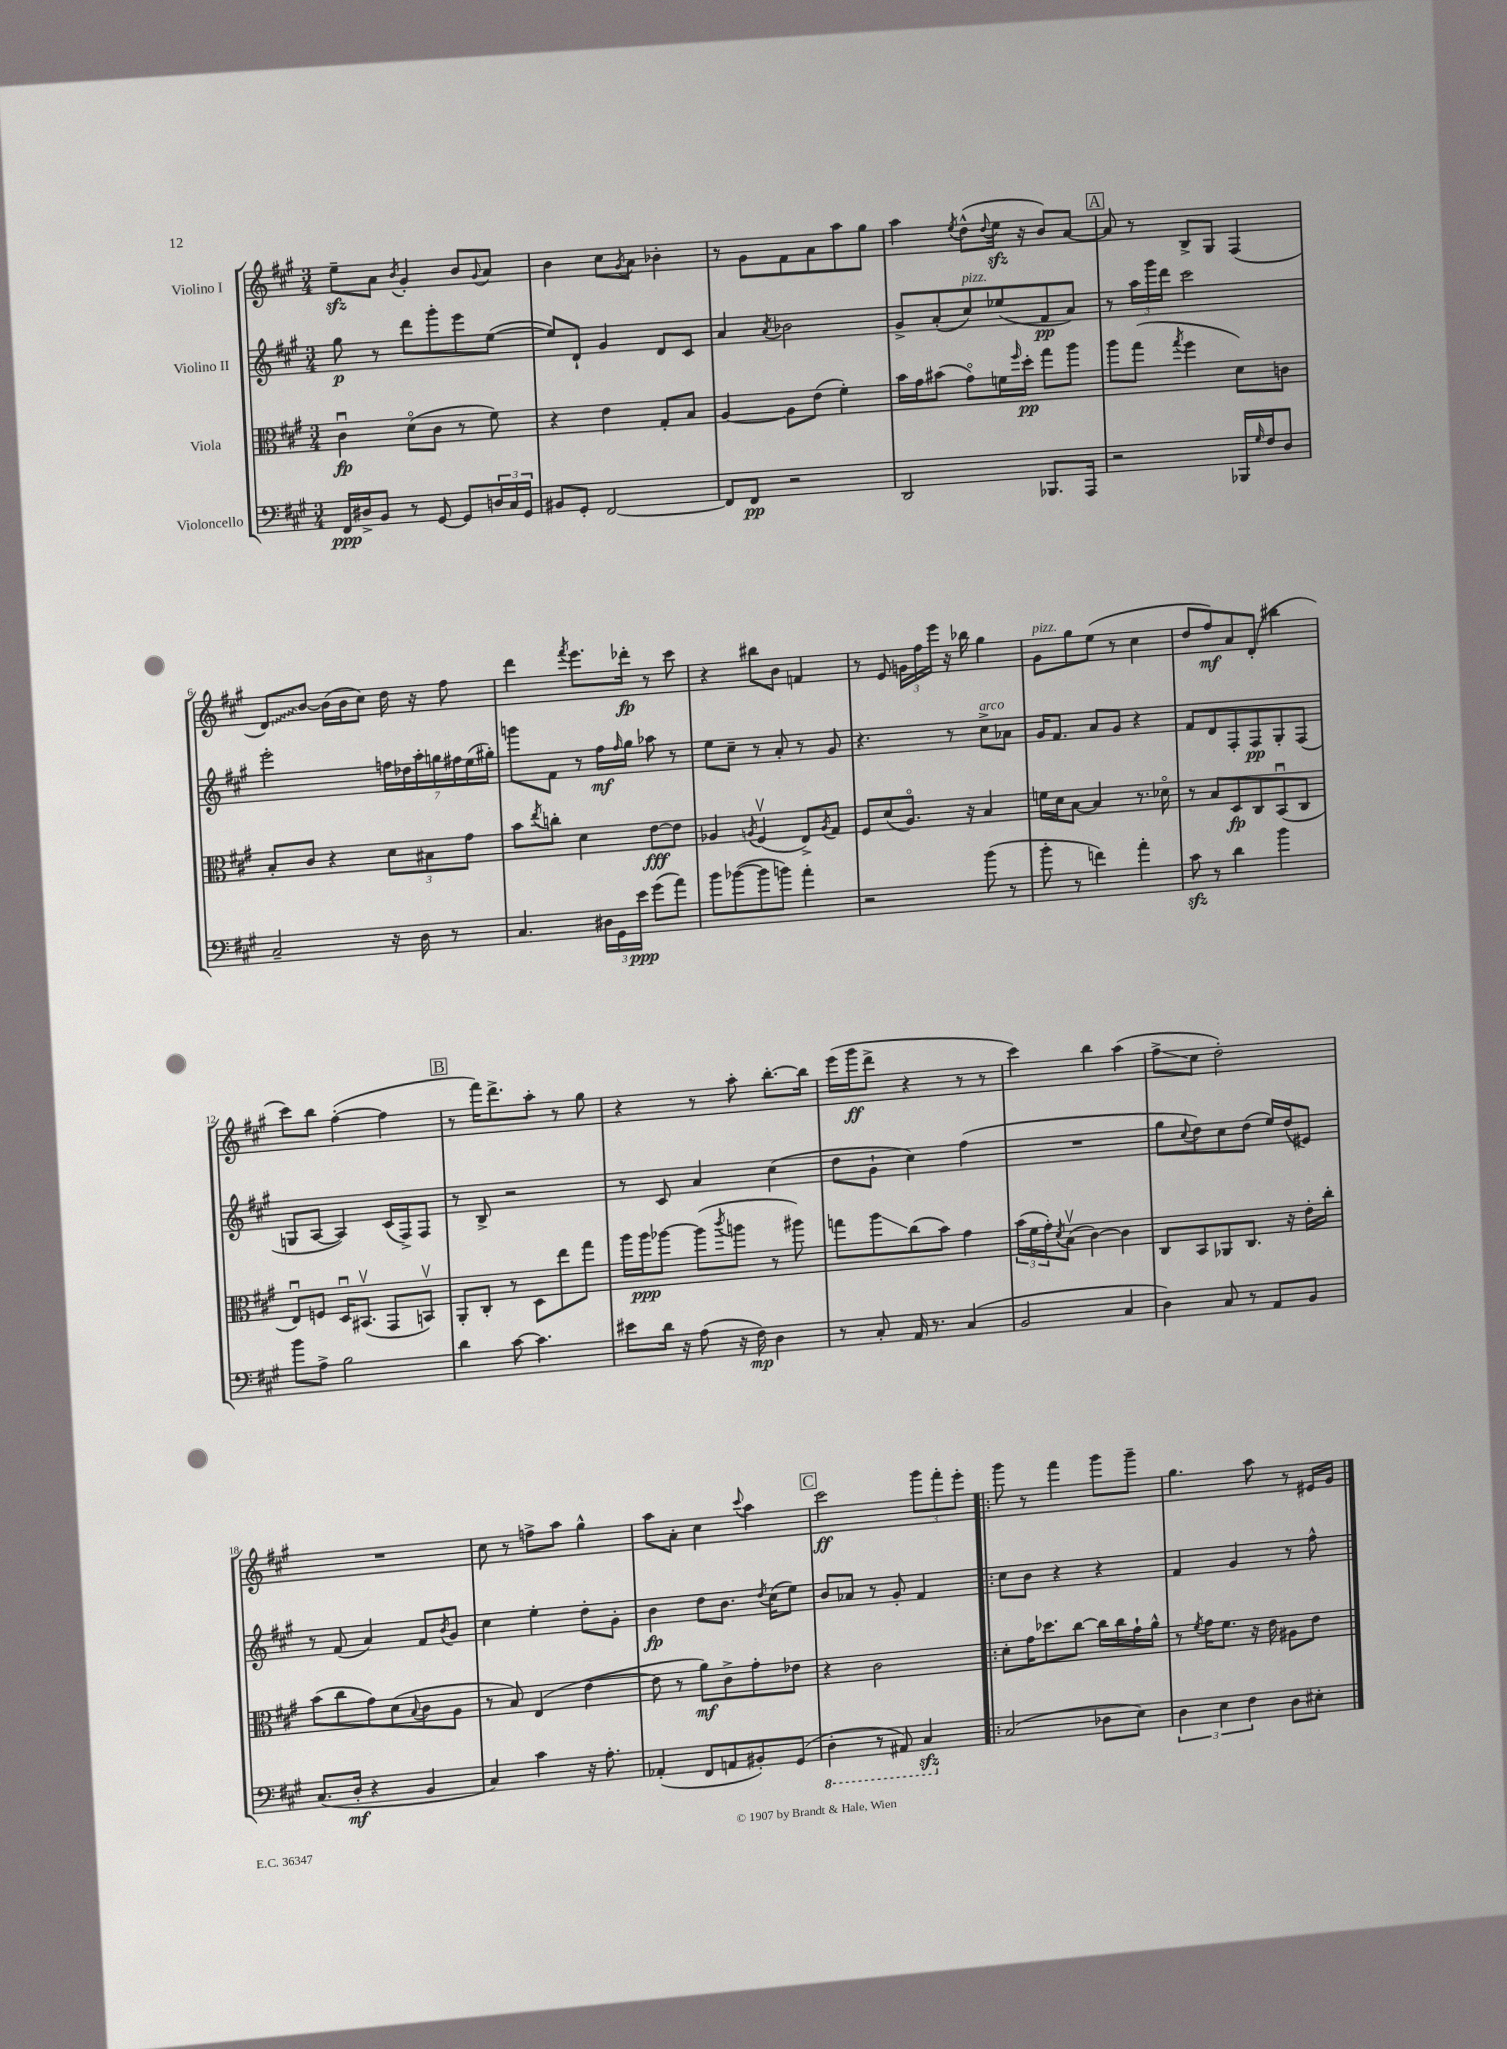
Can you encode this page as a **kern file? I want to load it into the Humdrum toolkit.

**kern	**kern	**kern	**kern
*staff4	*staff3	*staff2	*staff1
*clefF4	*clefC3	*clefG2	*clefG2
*k[f#c#g#]	*k[f#c#g#]	*k[f#c#g#]	*k[f#c#g#]
*M3/4	*M3/4	*M3/4	*M3/4
16FF#	4c#u	8gg#	8ee~
16D#^	.	.	.
8BB	.	8r	8a
.	.	.	8qb
8r	(8do	8ddd	4g#'
[8GG#	8c#	8ggg#'	.
8GG#]	8r	8eee	8b
.	.	.	8qqg#
24D	8f#)	([8ee	8a
24C#	.	.	.
24GG#	.	.	.
=	=	=	=
8BB#	4r	8ee])	4b
8GG#'	.	8d`	.
[2FF#	4e	4g#	8cc#
.	.	.	8qg#
.	.	.	8a
.	8G#'	8d	4b-'
.	8B	8c#	.
=	=	=	=
8FF#]	[4A	4a	8r
8FF#	.	.	8g#
.	.	8qa	.
2r	8A]	2b-	8f#
.	(8e	.	8a
.	4f#')	.	8aa
.	.	.	8gg#
=	=	=	=
2DD	16b	8g#^	4aa
.	16g#	.	.
.	(8b#	(8a'	.
.	.	.	8qee
.	8g#o)	8cc#)	(8dd^^
.	.	.	8qqdd
.	16f	(8ee-	16ee
.	16qqff#	.	.
.	16dd'	.	16r
8.BBB-	8gg#	8f#	8b)
.	8aa	8a)	[8a
16AAA	.	.	.
=	=	=	=
2r	8aa	8r	8a]
.	(8gg#	24aa	8r
.	.	24ggg#	.
.	.	24ddd	.
.	8qgg#	.	.
.	4ff#	2ccc#	8B^
.	.	.	8G#
16BBB-	8d)	.	(4F#
16qqG#	.	.	.
16F#	.	.	.
8D	8c	.	.
=	=	=	=
2C#~	8B'	2eee'	8d)
.	8c#	.	[8b
.	4r	.	(16b]
.	.	.	16b
.	.	.	8cc#)
16r	12d	28ff	16dd
.	.	28dd-	.
16D	.	.	16r
.	.	28aa'	.
.	12B#	.	.
.	.	28gg	.
8r	.	.	8ff#
.	.	28ff#	.
.	12g#	.	.
.	.	(28ee	.
.	.	28gg#')	.
=	=	=	=
4.C#	8b	8ggg	4ddd
.	8qee	.	.
.	8cc'	8f#	.
.	.	.	8qfff#
.	4d	8r	8.eee
24D#	.	16ff#	.
24GG#	.	.	.
.	.	16qqff#	.
.	.	16gg#	16ddd-'
24e	.	.	.
(8g#	[8e	8aa-	8r
8a)	8e]	8r	8ccc#
=	=	=	=
8b	4A-	8ee	4r
([8b-	.	8cc#~	.
.	8qA	.	.
8b-]	(4F#v	8r	8bb#
8b)	.	8a'	8b
4a'	8E^)	8r	4f
.	8qA	.	.
.	8G#	8g#	.
=	=	=	=
2r	8F#	4.r	8r
.	(8d	.	8e
.	8.Ao)	.	24g
.	.	.	24ff#
.	.	.	24eee
.	.	8r	16r
.	16r	.	16bb-
(8b	4B	8cc#^	4gg#
8r	.	8a-	.
=	=	=	=
8b'	16f	16g#	8g#
.	16d	8.f#	.
8r	[8B	.	8gg#
4f)	4B]	8a	(8ee
.	.	8g#	8r
4a'	8.r	4r	4cc#
.	16d-o	.	.
=	=	=	=
8c#	8r	8f#	8dd
8r	8B	8d	8ff#)
4d	8D	8F#'	8a
.	8C#	8F#	(8d'
4b	(8BBu	8G#'	4bb#
.	8C#	(8F#	.
=	=	=	=
8b	8Eu)	8G	8ccc#)
8A^	8F	[8A	8bb
2B	16Du	4A])	([4ff#'
.	(8.BB#v	.	.
.	8GG#	(16c#	4ff#]
.	.	16F#^)	.
.	8BBv)	8F#	.
=	=	=	=
4d	8AA'	8r	8r
.	8C#'	8B^	16fff#)
.	.	.	8.ddd^
[8c#	8r	2r	.
4.c#]	8D	.	8aa'
.	8ee	.	8r
.	8gg#	.	8gg#
=	=	=	=
8e#	16aa	8r	4r
.	16aa	.	.
16d	[8aa-	8c#	.
16r	.	.	.
(8A	(8aa-]	4a	8r
.	8qccc#	.	.
16r	8aa	.	8aa'
16F#)	.	.	.
4D	8r	(4cc#	[8.bb'
.	8aa#)	.	.
.	.	.	16bb]
=	=	=	=
8r	8gg	8dd	(16eee
.	.	.	16ggg#
8C#'	8aa	8g#`	8ddd^
16AA	(8cc#	4cc#)	4r
8.r	.	.	.
.	8b)	.	.
(4C#	4g#	(4ff#	8r
.	.	.	8r
=	=	=	=
2BB	(24b	2.r	4ccc#)
.	24f#	.	.
.	24g#')	.	.
.	8qd	.	.
.	(8Bv	.	.
.	[4c#)	.	4bb
4C#	4c#]	.	(4aa
=	=	=	=
4D)	8C#	8gg#	8ff#^
.	.	8qqcc#	.
.	8BB	8dd)	8cc#
8C#	8AA-	8cc#	2dd')
8r	8.C#	(8dd	.
8AA	.	16ee)	.
.	16r	(16dd	.
8BB	16e'	8e#)	.
.	16cc#'	.	.
=	=	=	=
(8.C#	(8b	8r	2.r
.	8cc#	(8f#	.
16D'	.	.	.
4r	8g#)	4a)	.
.	(8d	.	.
.	8qqB	.	.
4BB	8c#	8f#	.
.	.	8qb	.
.	8A	8g#	.
=	=	=	=
4C#)	8r	4cc#	8cc#
.	8B)	.	8r
4c#	(4E	4ee'	8ff^
.	.	.	8aa
16r	[4e	8dd'	4gg#^^
8.A'	.	.	.
.	.	8g#'	.
=	=	=	=
(4AA-'	8e]	4b	8aa
.	8r	.	8a'
8FF#	8a)	8dd	4cc#
8AA	8c#^	8.b	.
.	.	.	8qqccc#
8BB#')	8g#'	.	4aa
.	.	8qdd	.
.	.	(16cc#	.
(8GG#	8e-	8ee)	.
=	=	=	=
4DD'	4r	8b	2ccc#
.	.	8a-	.
8r	2c#	8r	.
8AAA#)	.	8g#'	.
4CC#	.	4f#	12ggg#
.	.	.	12fff#'
.	.	.	12eee'
=!|:	=!|:	=!|:	=!|:
(2C#	8d'	8cc#	8ggg#
.	16g#	8b	8r
.	8.dd-	.	.
.	.	4r	4fff#
.	[8cc#	.	.
8D-	16cc#]	4r	8ggg#
.	16cc#	.	.
8E)	16g#`	.	8ggg#~
.	16a^^	.	.
=	=	=	=
6D	8r	4f#	4.gg#
.	8qf#	.	.
.	16g#	.	.
6E	.	.	.
.	8.f#	.	.
.	.	4g#	.
6F#	.	.	.
.	16r	.	8aa
.	16e	.	.
8D	8A#	8r	8r
8E#'	8e	8ff#^^	16e#
.	.	.	16g#
==	==	==	==
*-	*-	*-	*-
